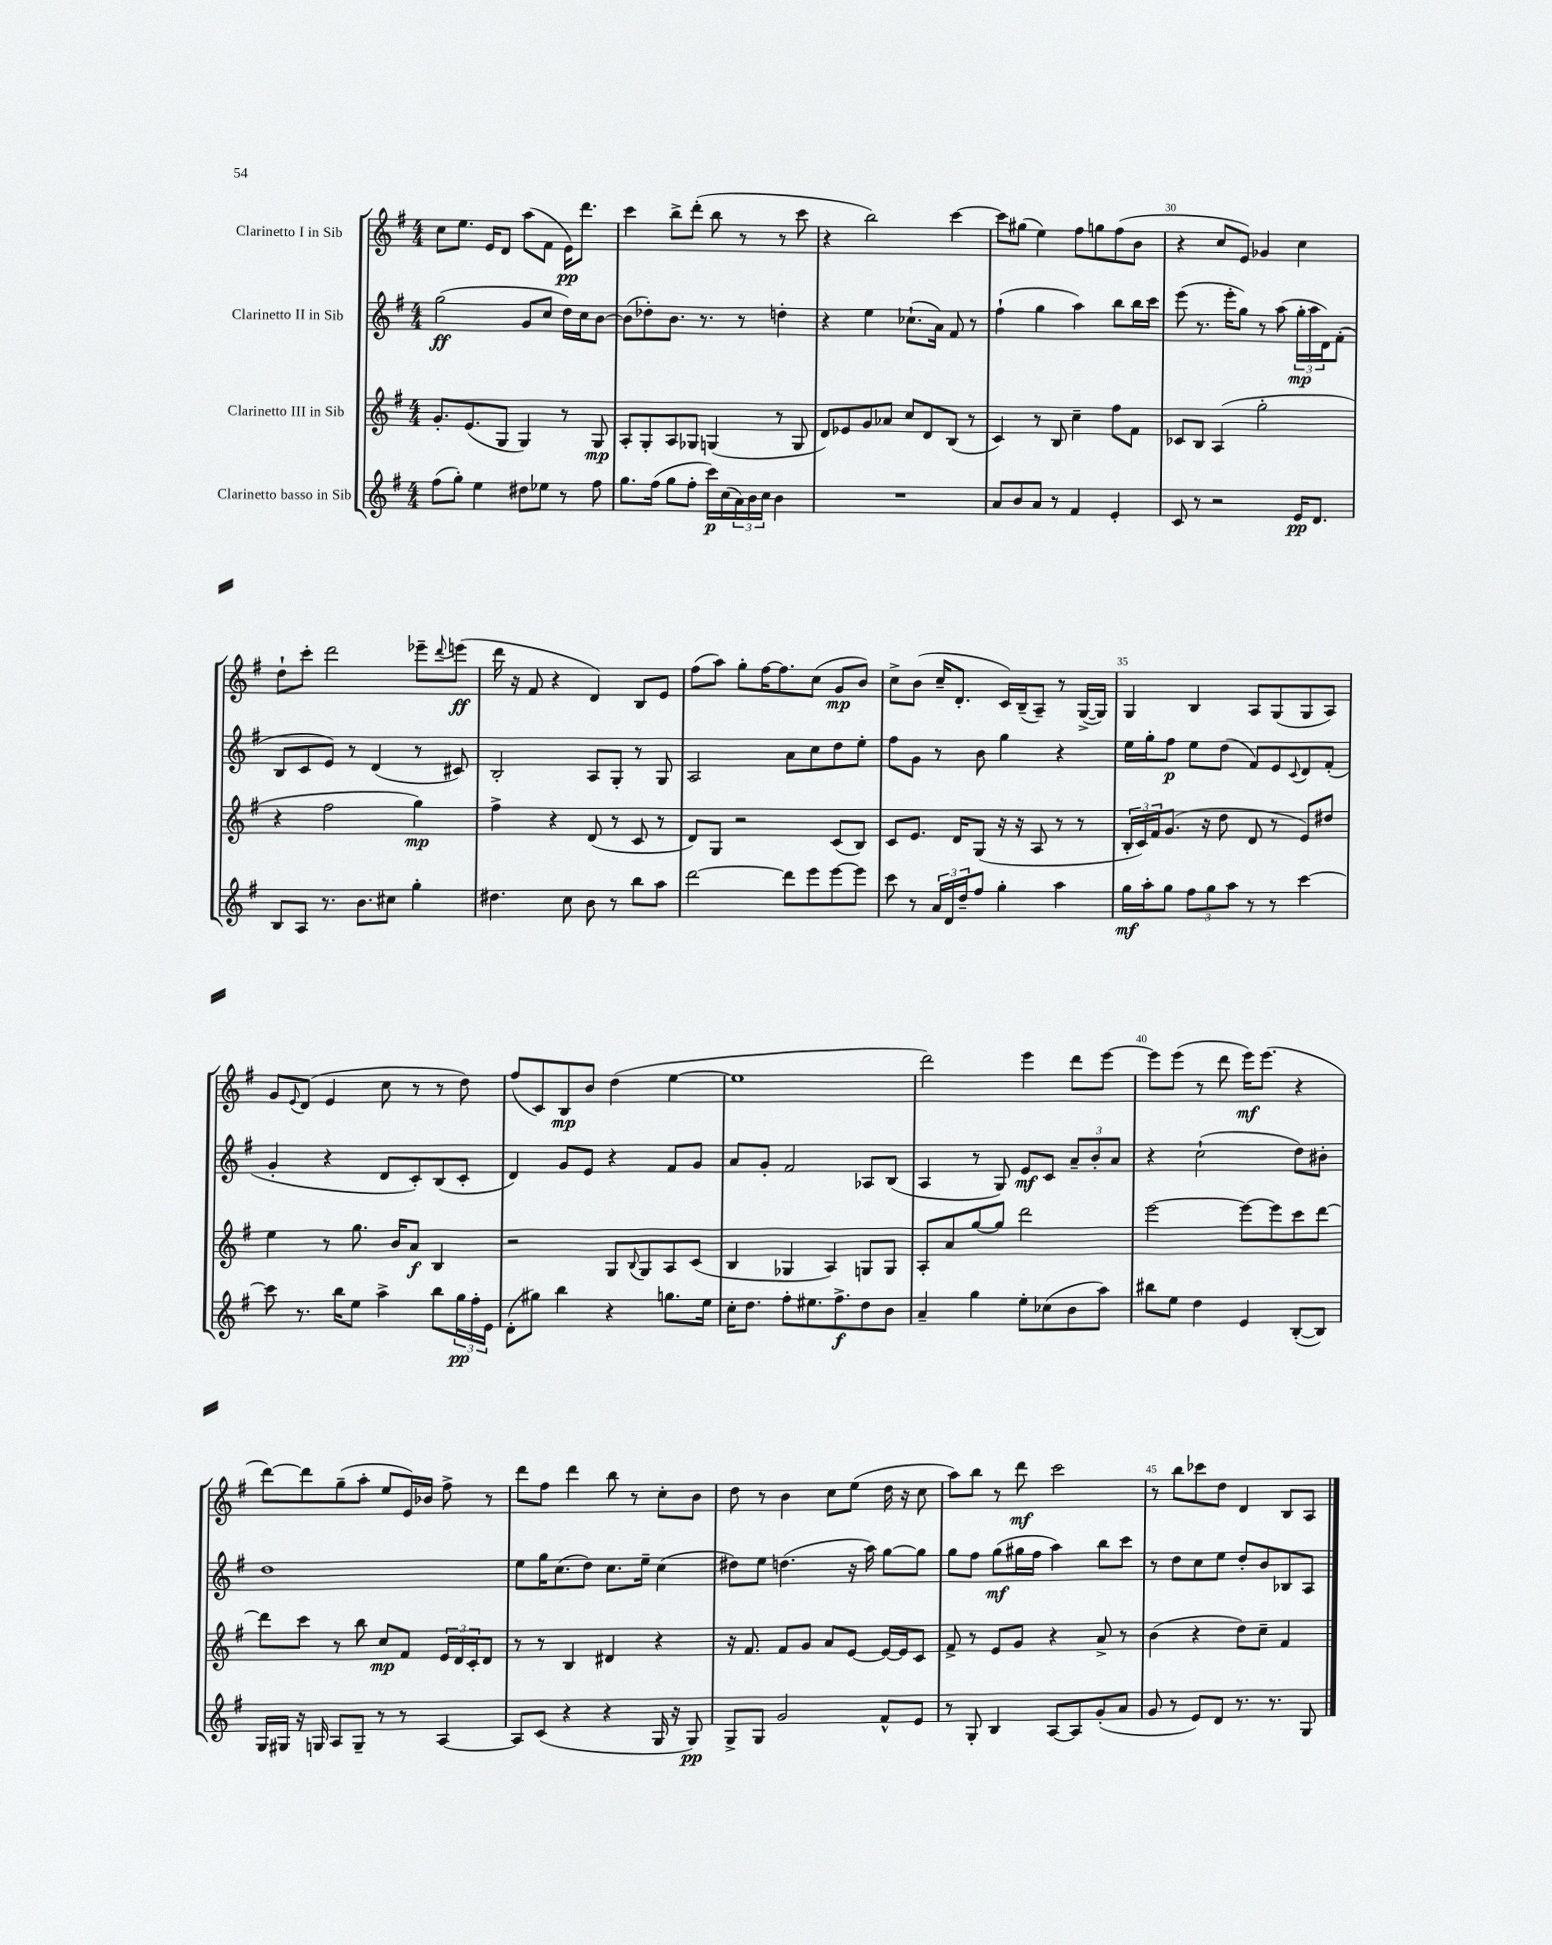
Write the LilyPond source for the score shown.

<<
\new StaffGroup <<
\new Staff = "s0" \with { instrumentName = "Clarinetto I in Sib" } {
    \clef treble \key g \major \numericTimeSignature \time 4/4
    c''8 e''8. e'16 d'8 a''8( fis'8 e'16\pp) d'''8. |
    c'''4 b''8-> d'''8-.( b''8 r8 r8 c'''8 |
    r4 b''2) c'''4~ |
    c'''8 gis''8( e''4) fis''8 g''8 fis''8( b'8 |
    r4 c''8 e'8) ges'4 c''4 |
    d''8-! c'''8-. d'''2 ees'''8-- \appoggiatura { d'''8 } e'''8\ff( |
    d'''16 r16 fis'8 r4 d'4) b8 e'8 |
    fis''8( a''8) g''8-. fis''16~ fis''8. c''8( g'8\mp b'8) |
    c''8-> b'8( c''16-- d'8.-. c'16) b16--( a8--) r8 g16~->( g16) |
    g4 b4 a8 g8( g8 a8) |
    g'8 \appoggiatura { e'8 } d'8( e'4 c''8 r8 r8 d''8) |
    fis''8( c'8) b8\mp b'8 d''4( e''4~ |
    e''1 |
    d'''2) e'''4 d'''8 e'''8~ |
    e'''8 e'''8( r8 d'''8 e'''16\mf) e'''8.( r4 |
    d'''8~) d'''8 g''8--( a''8-. e''8 e'16) bes'16 fis''8-> r8 |
    d'''8 fis''8 d'''4 b''8 r8 c''8-. b'8 |
    d''8 r8 b'4 c''8 e''8( d''16 r16 c''8 |
    a''8) b''8 r8 d'''8\mf c'''2 |
    r8 b''8 ces'''8 d''8 d'4 b8 a8 \bar "|." |
}
\new Staff = "s1" \with { instrumentName = "Clarinetto II in Sib" } {
    \clef treble \key g \major \numericTimeSignature \time 4/4
    g''2\ff( g'8 c''8 d''16) c''16 b'8~ |
    b'8( des''8-.) b'8. r8. r8 d''4-. |
    r4 e''4 ces''8.-!( a'16) fis'8 r8 |
    fis''4-!( g''4 a''4) b''8 b''16 c'''16 |
    e'''8( r8. e'''16-. g''8) r8 a''8( \tuplet 3/2 { g''16-.\mp a''16 d'16) } fis'8-.( |
    b8 c'8 e'8) r8 d'4( r8 cis'8) |
    b2-. a8 g8-. r8 g8 |
    a2 a'8 c''8 d''8 e''8-. |
    fis''8 g'8 r8 b'8 g''4 r4 |
    e''16 g''16-. fis''8\p e''8 d''8( fis'8) e'8 \appoggiatura { c'8 } d'8 fis'8-.( |
    g'4-. r4 d'8 c'8-.) b8( c'8-. |
    d'4) g'8 e'8 r4 fis'8 g'8 |
    a'8 g'8-. fis'2 aes8 b8( |
    a4 r8 g8) e'8\mf c'8 \tuplet 3/2 { a'8-- b'8-. a'8 } |
    r4 c''2-!( d''8) bis'8-. |
    d''1 |
    e''8 g''16 c''8.( d''8) c''8. e''16-- c''4( |
    dis''8) e''8 d''4.( r16 a''16) g''8~ g''8 |
    g''8 fis''8 g''8\mf( gis''16 fis''16 a''4) b''8 c'''8 |
    r8 d''8 c''8 e''8 d''8-. b'8 bes8 a8 \bar "|." |
}
\new Staff = "s2" \with { instrumentName = "Clarinetto III in Sib" } {
    \clef treble \key g \major \numericTimeSignature \time 4/4
    g'8.-. e'8.( g8 g4) r8 g8\mp |
    a8-. g8-. a8 ges8 g4( r8 g8 |
    d'8) ees'8 g'8 aes'8 c''8 d'8 b8( r8 |
    c'4) r8 b8 c''4-- fis''8 fis'8 |
    ces'8 b8 a4( g''2-. |
    r4 fis''2 g''4\mp) |
    fis''4-> r4 d'8( r8 c'8 r8 |
    d'8) g8 r2 c'8( b8) |
    c'8 e'8. d'16 g8( r16 r16 a8 r8 r8 |
    \tuplet 3/2 { b16-. c'16) fis'16 } g'8.( r16 d''8 d'8 r8 e'8) dis''8 |
    e''4 r8 g''8. b'16 a'8\f b4 |
    r2 g8 \appoggiatura { b8 } g8 a8 c'8( |
    b4 ges4 a4) g8 g8 |
    a8-. a'8 g''8~ g''8 d'''2 |
    e'''2~ e'''8~ e'''8 c'''8 d'''8~ |
    d'''8 c'''8 r8 b''8 c''8\mp fis'8 \tuplet 3/2 { e'16 d'16 c'16-. } d'8 |
    r8 r8 b4 dis'4 r4 |
    r16 fis'8. fis'8 g'8 a'8 e'8~ e'16~ e'16 c'8 |
    fis'8-> r8 e'8 g'8 r4 a'8-> r8 |
    b'4( r4 d''8) c''8-- fis'4 \bar "|." |
}
\new Staff = "s3" \with { instrumentName = "Clarinetto basso in Sib" } {
    \clef treble \key g \major \numericTimeSignature \time 4/4
    fis''8( g''8-.) e''4 dis''8 ees''8 r8 fis''8 |
    g''8. fis''16( g''8 fis''8-. c'''16\p) c''16( \tuplet 3/2 { a'16) b'16 c''16 } b'4 |
    R1 |
    a'8 b'8 a'8 r8 fis'4 e'4-. |
    c'8 r8 r2 e'16\pp d'8. |
    b8 a8 r8. b'8. cis''8 g''4-. |
    dis''4. c''8 b'8 r8 b''8 a''8 |
    d'''2~ d'''8 e'''8 e'''8~ e'''8 |
    c'''8 r8 \tuplet 3/2 { a'16 d'16 d''16-- } fis''8 g''4-. a''4 |
    g''16\mf a''16-. g''8 \tuplet 3/2 { fis''8 g''8 a''8 } r8 r8 c'''4~ |
    c'''8 r8. b''16 e''8 a''4-> b''8 \tuplet 3/2 { g''16\pp fis''16-. e'16 } |
    d'8-.( gis''8) b''4 r4 g''8. e''16 |
    c''16-. d''8. fis''8-. eis''8. fis''8.->\f d''8 b'8 |
    a'4-- g''4 e''8-. ces''8( b'8 a''8) |
    bis''8 e''8 d''4 e'4 b8~-.( b8) |
    g16 gis16 r16 g16 a8 g8-- r8 r8 a4~ |
    a8 c'8( r4 r4 g16 r16 g8\pp) |
    g8-> g8 g'2 fis'8-^ e'8 |
    r8 g8-. b4 a8~ a8 g'8-.( a'8 |
    g'8 r8 e'8) d'8 r8. r8. g8 \bar "|." |
}
>>
>>
\layout { \context { \Score currentBarNumber = #26 \override BarNumber.break-visibility = ##(#f #t #t) barNumberVisibility = #(every-nth-bar-number-visible 5) } }
